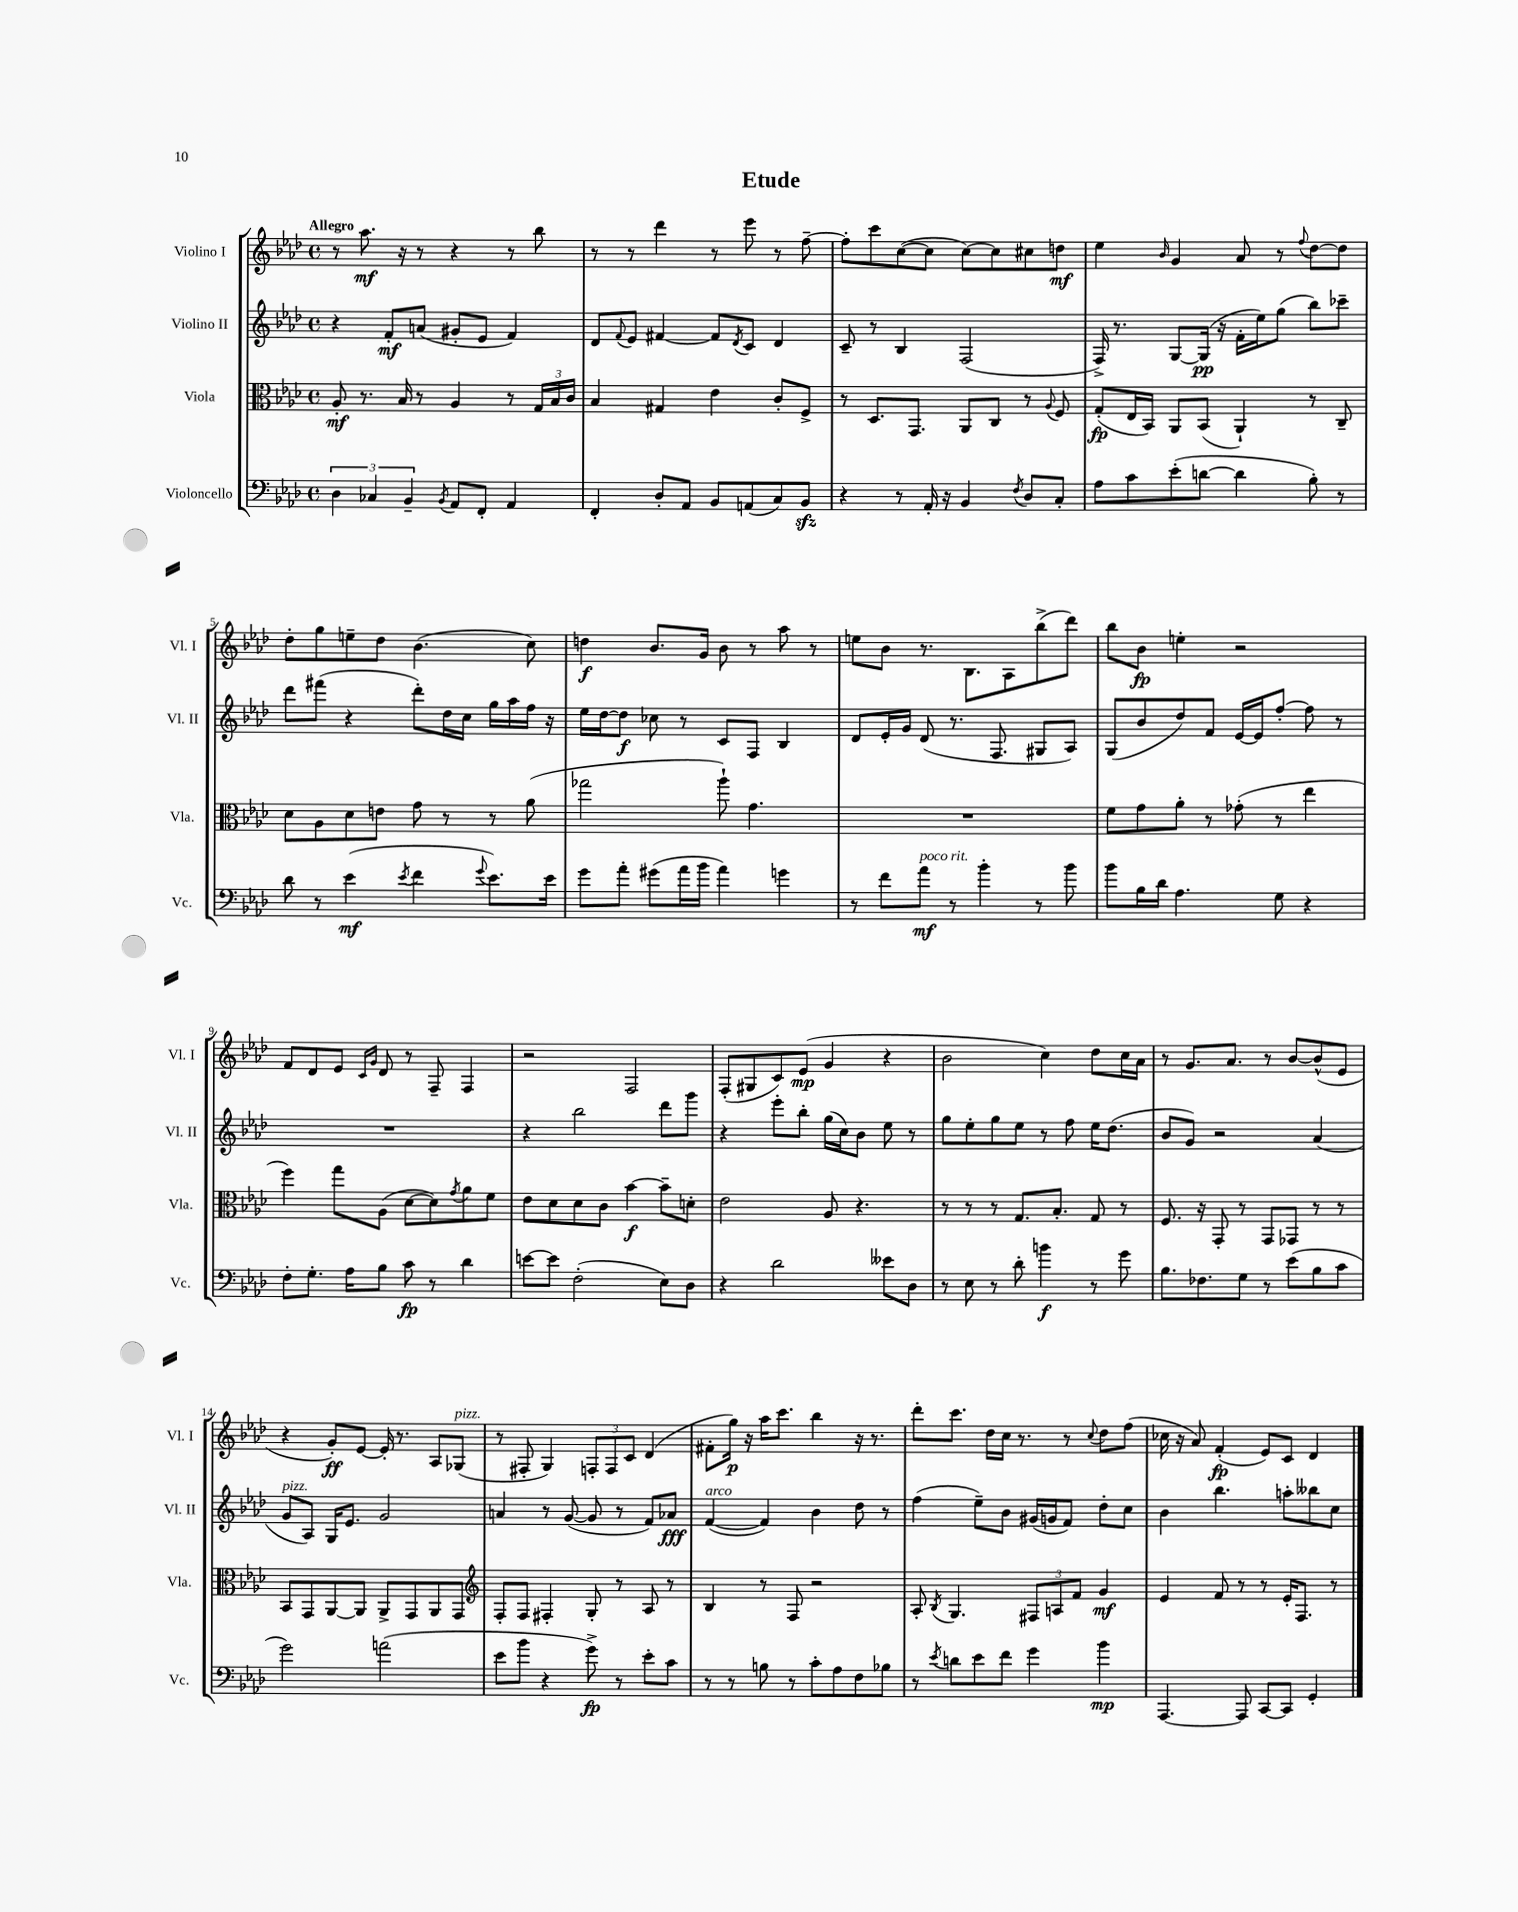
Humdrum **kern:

**kern	**kern	**kern	**kern
*staff4	*staff3	*staff2	*staff1
*clefF4	*clefC3	*clefG2	*clefG2
*k[b-e-a-d-]	*k[b-e-a-d-]	*k[b-e-a-d-]	*k[b-e-a-d-]
*M4/4	*M4/4	*M4/4	*M4/4
*met(c)	*met(c)	*met(c)	*met(c)
6D-\	8A-'/	4r	8r
.	8.r	.	8.aa-\
6C-/	.	.	.
.	.	8f'/L	.
.	16B-/	.	16r
6BB-~/	.	.	.
.	8r	(8a/J	8r
8qBB-/	.	.	.
8AA-/L	4A-/	8g#'/L	4r
8FF'/J	.	8e-/J	.
4AA-/	8r	4f/)	8r
.	24G/LL	.	8bb-\
.	24B-/	.	.
.	24c/JJ	.	.
=	=	=	=
4FF'/	4B-/	8d-/L	8r
.	.	8qqf/	.
.	.	8e-/J	8r
8D-'/L	4G#/	[4f#/	4ddd-\
8AA-/J	.	.	.
8BB-/L	4e-\	8f#/]L	8r
.	.	8qd-/	.
(8AA/	.	8c/J	8eee-\
8C/)	8c'/L	4d-/	8r
8BB-/J	8F^/J	.	[8ff~\
=	=	=	=
4r	8r	8c~/	8ff'\]L
.	8.D-/L	8r	8ccc\
8r	.	4B-/	([8cc\
.	8.GG/J	.	.
16AA-'/	.	.	8cc\]J
16r	.	.	.
4BB-/	8AA-/L	(2F/	[8cc\L)
.	8C/J	.	8cc\]
8qF/	.	.	.
8D-/L	8r	.	8cc#\
.	8qqA-/	.	.
8C'/J	8F/	.	8dd\J
=	=	=	=
8A-\L	(8G'/L	16F^/)	4ee-\
.	.	8.r	.
8c\	16E-/L	.	.
.	16BB-/JJ)	.	.
.	.	.	16qqb-/
(8e-'\	8AA-/L	[8G/L	4g/
[8d\J	(8BB-/J	(16G/]Jk	.
.	.	16r	.
4d\]	4AA-`/)	16f'\LL	8a-/
.	.	16ee-\J)	.
.	.	(8gg\J	8r
.	.	.	8qqff/
8B-'\)	8r	8bb-\L)	[8dd-\L
8r	8C~/	8ccc-~\J	8dd-\]J
=	=	=	=
8d-\	8d-\L	8ddd-\L	8dd-'\L
8r	8A-\	(8fff#\J	8gg\
(4e-\	8d-\	4r	8ee~\
.	8e\J	.	8dd-\J
8qe-/	.	.	.
4f\	8g\	8ddd-'\L)	(4.b-\
.	8r	16dd-\L	.
.	.	16cc\JJ	.
8qqg/	.	.	.
8.e-\L)	8r	16gg\LL	.
.	.	16aa-\	.
.	(8a-\	16ff\JJ	8cc\)
16e-\Jk	.	16r	.
=	=	=	=
8g\L	2gg-\	16ee-\LL	4dd\
.	.	[16dd-\J	.
8a-'\J	.	8dd-\]J	.
(8g#\L	.	8cc-\	8.b-/L
16a-\L	.	8r	.
16b-\JJ	.	.	16g/Jk
4a-\)	8aa-`\)	8c/L	8b-\
.	4.g\	8F/J	8r
4g\	.	4B-/	8aa-\
.	.	.	8r
=	=	=	=
8r	1r	8d-/L	8ee\L
8f\L	.	16e-'/L	8b-\J
.	.	16g/JJ	.
8a-\J	.	(8d-/	8.r
8r	.	8.r	.
.	.	.	8.B-\L
4b-'\	.	.	.
.	.	8.F/	.
.	.	.	8A-\
8r	.	8G#/L	(8bb-^\
8b-\	.	8A-/J)	8ddd-\J)
=	=	=	=
8b-\L	8f\L	(8G/L	8bb-\L
16B-\L	8g\	8b-/	8b-\J
16d-\JJ	.	.	.
4.A-\	8a-'\J	8dd-/)	4ee'\
.	8r	8f/J	.
.	(8g-'\	[16e-/LL	2r
.	.	16e-/]J	.
8G\	8r	[8ff'/J	.
4r	4ee-\	8ff\]	.
.	.	8r	.
=	=	=	=
8F'\L	4ff\)	1r	8f/L
8.G'\J	.	.	8d-/
.	8gg\L	.	8e-/J
16A-\LK	.	.	.
.	.	.	16qqc/LL
.	.	.	16qqg/JJ
8B-\J	(8A-\J	.	8d-/
8c\	[8d-\L	.	8r
8r	8d-\])	.	8F~/
.	8qg/	.	.
4d-\	8a-\	.	4F/
.	8f\J	.	.
=	=	=	=
[8e\L	8e-\L	4r	2r
8e\]J	8d-\	.	.
(2F'\	8d-\	2bb-\	.
.	8c\J	.	.
.	[4b-\	.	2F/
8E-\L)	8b-~\]L	8ddd-\L	.
8D-\J	8d'\J	8ggg\J	.
=	=	=	=
4r	2e-\	4r	(8F'/L
.	.	.	8G#/
2d-\	.	8eee-'\L	8c/)
.	.	8bb-'\J	(8e-/J
.	8A-/	(16gg\LL	4g/
.	.	16cc\J)	.
.	4.r	8b-\J	.
8e--\L	.	8ee-\	4r
8D-\J	.	8r	.
=	=	=	=
8r	8r	8gg\L	2b-\
8E-\	8r	8ee-'\	.
8r	8r	8gg\	.
8d-'\	8.G/L	8ee-\J	.
4b\	.	8r	4cc\)
.	8.B-'/J	.	.
.	.	8ff\	.
8r	8G/	16ee-\LK	8dd-\L
.	.	(8.dd-\J	.
8g\	8r	.	16cc\L
.	.	.	16a-\JJ
=	=	=	=
8.B-\L	8.F/	8b-/L	8r
.	.	8g/J)	8.g/L
8.F-\	16r	.	.
.	8GG'/	2r	.
.	.	.	8.a-/J
8G\J	8r	.	.
8r	8GG/L	.	8r
(8e-\L	8GG-/J	.	[8b-/L
8B-\	8r	(4a-/	(8b-^^/]
8c\J	8r	.	8e-/J
=	=	=	=
2g\)	8BB-/L	8g/L	4r
.	8GG/	8A-/J)	.
.	[8AA-/	16G/LK	8g'/L)
.	.	8.e-/J	.
.	8AA-/]J	.	[8e-/J
(2a\	8AA-^/L	2g/	16e-'/]
.	.	.	8.r
.	8GG/	.	.
.	8AA-/	.	8A-/L
.	8GG/J	.	(8G-/J
=	=	=	=
*	*clefG2	*	*
8e-\L	8F'/L	4a/	8r
8b-\J	8F/J	.	8F#'/
4r	4F#'/	8r	4G/)
.	.	([8g/	.
8g^\)	8G'/	8g/]	12F'/L
.	.	.	12F/
8r	8r	8r	.
.	.	.	12c/J
8e-'\L	8A-/	8f/L)	(4d-/
8c\J	8r	8a-/J	.
=	=	=	=
8r	4B-/	([4f/	8f#'\L
8r	.	.	16gg\Jk)
.	.	.	16r
8B\	8r	4f/])	16aa-\LK
.	.	.	8.ccc\J
8r	8F/	.	.
8c'\L	2r	4b-\	4bb-\
8A-\	.	.	.
8F\	.	8dd-\	16r
.	.	.	8.r
8B-\J	.	8r	.
=	=	=	=
8r	8A-'/	(4ff\	8ddd-'\L
8qe-/	8qB-/	.	.
8d\L	4.G/	.	8.ccc\J
8e-\	.	8ee-~\L)	.
.	.	.	16dd-\LL
8f\J	.	8b-\J	16cc\JJ
.	.	.	8.r
4g\	12F#/L	(16g#/LL	.
.	.	16g/J	.
.	12A/	.	.
.	.	8f/J)	8r
.	12f/J	.	.
.	.	.	8qqcc/
4b-\	4g/	8dd-'\L	8dd-\L
.	.	8cc\J	(8ff\J
=	=	=	=
[4.AAA-/	4e-/	4b-\	16cc-\
.	.	.	16r
.	.	.	8a-/)
.	8f/	4.bb-\	(4f'/
8AAA-/]	8r	.	.
[8CC/L	8r	.	8e-/L)
8CC/]J	16e-'/LK	8aa'\L	8c/J
.	8.F/J	.	.
4GG'/	.	8bb--\	4d-/
.	8r	8cc\J	.
==	==	==	==
*-	*-	*-	*-
